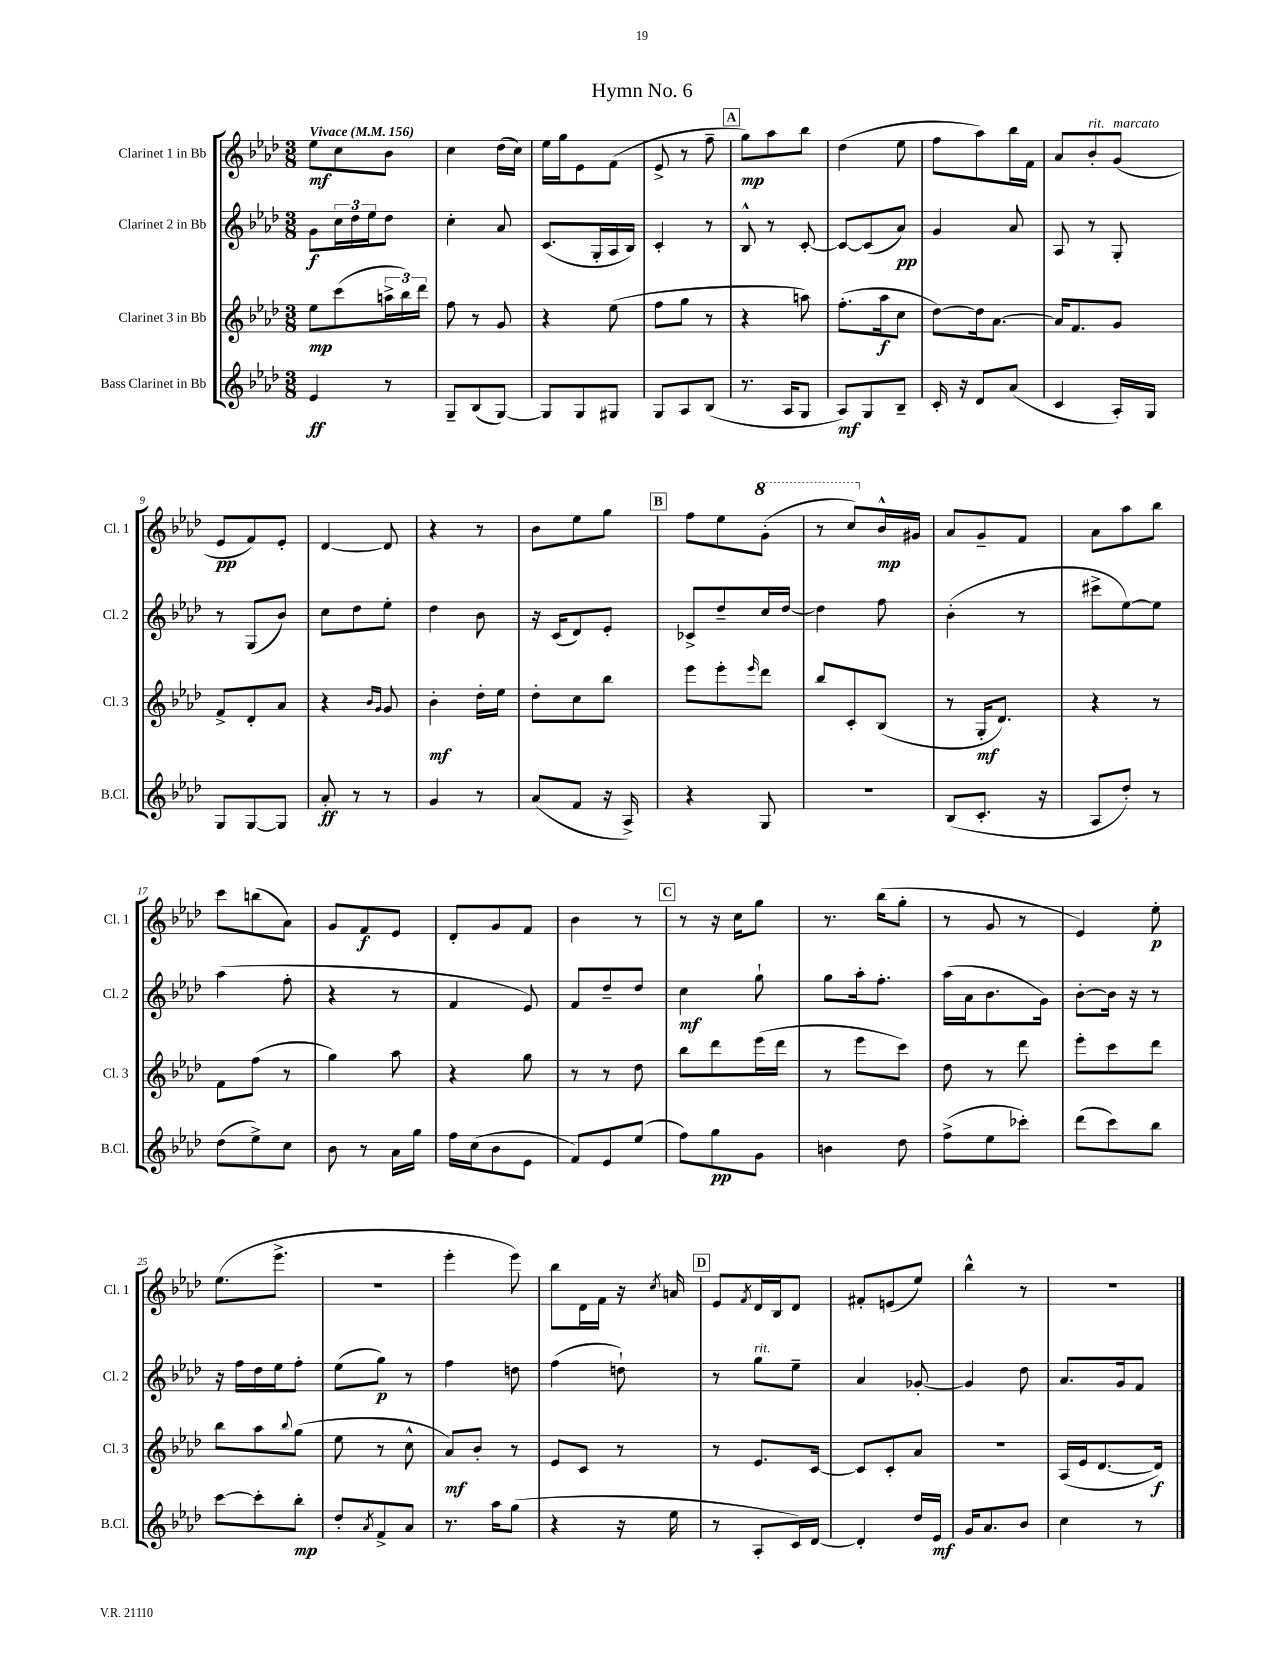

**kern	**kern	**kern	**kern
*staff4	*staff3	*staff2	*staff1
*clefG2	*clefG2	*clefG2	*clefG2
*k[b-e-a-d-]	*k[b-e-a-d-]	*k[b-e-a-d-]	*k[b-e-a-d-]
*M3/8	*M3/8	*M3/8	*M3/8
*MM156	*MM156	*MM156	*MM156
4e-	8ee-	8g	8ee-
.	(8ccc	24cc	8cc
.	.	24dd-	.
.	.	24ee-	.
8r	24aa^	8dd-	8b-
.	24bb-)	.	.
.	24ddd-	.	.
=	=	=	=
8G~	8ff	4cc'	4cc
(8B-	8r	.	.
[8G)	8g	8a-	(16dd-
.	.	.	16cc)
=	=	=	=
8G]	4r	(8.c	16ee-
.	.	.	16gg
8G	.	.	8e-
.	.	16G'	.
8G#	(8ee-	16A-	(8f
.	.	16B-)	.
=	=	=	=
8G	8ff	4c'	8e-^
8A-	8gg	.	8r
(8B-	8r	8r	8ff~
=	=	=	=
8.r	4r	8B-^^	8gg)
.	.	8r	8aa-
16A-	.	.	.
8G	8aa)	[8c'	8bb-
=	=	=	=
8A-)	(8.ff'	8c_	(4dd-
8G	.	(8c]	.
.	16aa-	.	.
8B-~	8cc	8a-)	8ee-
=	=	=	=
16c'	[8dd-)	4g	8ff
16r	.	.	.
8d-	16dd-]	.	8aa-)
.	[8.a-	.	.
(8a-	.	8a-	16bb-
.	.	.	16f
=	=	=	=
4c	16a-]	8A-	8a-
.	8.f	.	.
.	.	8r	8b-'
16A-')	8g	8G'	(8g
16G	.	.	.
=	=	=	=
8G	8f^	8r	8e-
[8G	8d-'	(8G	8f)
8G]	8a-	8b-)	8e-'
=	=	=	=
8a-'	4r	8cc	[4d-
8r	.	8dd-	.
.	16qqb-	.	.
.	16qqg	.	.
8r	8g	8ee-'	8d-]
=	=	=	=
4g	4b-'	4dd-	4r
8r	16dd-'	8b-	8r
.	16ee-	.	.
=	=	=	=
(8a-	8dd-'	16r	8b-
.	.	(16c	.
8f	8cc	8d-)	8ee-
16r	8bb-	8e-'	8gg
16A-^)	.	.	.
=	=	=	=
4r	8eee-	8c-^	8ff
.	8eee-'	8dd-~	8ee-
.	16qqeee-	.	.
8G	8ddd-	16cc	(8gg'
.	.	[16dd-	.
=	=	=	=
4.r	8bb-	4dd-]	8r
.	8c'	.	8ccc)
.	(8B-	8ff	16b-^^
.	.	.	16g#
=	=	=	=
(8B-	8r	(4b-'	8a-
8.c'	16G'	.	8g~
.	8.d-)	.	.
.	.	8r	8f
16r	.	.	.
=	=	=	=
8A-	4r	8ccc#^	8a-
8dd-')	.	[8ee-)	8aa-
8r	8r	8ee-]	8bb-
=	=	=	=
(8dd-	8f	(4aa-	8ccc
8ee-^)	(8ff	.	(8bb
8cc	8r	8ff'	8a-)
=	=	=	=
8b-	4gg)	4r	8g
8r	.	.	8f
16a-	8aa-	8r	8e-
16gg	.	.	.
=	=	=	=
16ff	4r	4f	8d-'
(16cc	.	.	.
8b-	.	.	8g
8e-	8gg	8e-)	8f
=	=	=	=
8f)	8r	8f	4b-
8e-	8r	8dd-~	.
(8ee-	8dd-	8dd-	8r
=	=	=	=
8ff)	8bb-	4cc	8r
8gg	8ddd-	.	16r
.	.	.	16cc
8g	(16eee-	8gg`	8gg
.	16ddd-	.	.
=	=	=	=
4b	8r	8gg	8.r
.	8eee-	16aa-'	.
.	.	8.ff'	(16bb-
8dd-	8ccc)	.	8gg'
=	=	=	=
(8ff^	8dd-	(16aa-	8r
.	.	16a-	.
8ee-	8r	8.b-	8g
8ccc-')	8ddd-	.	8r
.	.	16g)	.
=	=	=	=
(8ddd-	8eee-'	[8b-'	4e-)
8ccc)	8ccc	16b-]	.
.	.	16r	.
8bb-	8ddd-	8r	8ee-'
=	=	=	=
[8ccc	8bb-	16r	(8.ee-
.	.	16ff	.
8ccc']	8aa-	16dd-	.
.	.	16ee-	8.eee-^
.	8qqbb-	.	.
8bb-'	(8gg	8ff'	.
=	=	=	=
8dd-'	8ee-	(8ee-	4.r
8qa-	.	.	.
8f^	8r	8gg)	.
8a-	8cc^^	8r	.
=	=	=	=
8.r	8a-)	4ff	4eee-'
.	8b-'	.	.
16aa-	.	.	.
(8gg	8r	8dd	8eee-)
=	=	=	=
4r	8e-	(4ff	8bb-
.	8c	.	16d-
.	.	.	16f
16r	8r	8dd`)	16r
.	.	.	8qcc
16ee-	.	.	16a
=	=	=	=
8r	8r	8r	8e-
.	.	.	8qf
8A-'	8.e-	8gg	16d-
.	.	.	16B-
16c)	.	8ee-~	8d-
[16d-	[16c	.	.
=	=	=	=
4d-']	8c]	4a-	8f#'
.	8c'	.	(8e
16dd-	8a-	[8g-'	8ee-)
16e-	.	.	.
=	=	=	=
16g	4.r	4g-]	4bb-^^
8.a-	.	.	.
8b-	.	8dd-	8r
=	=	=	=
4cc	(16A-	8.a-	4.r
.	16e-	.	.
.	[8.d-	.	.
.	.	16g	.
8r	.	8f	.
.	16d-])	.	.
==	==	==	==
*-	*-	*-	*-
